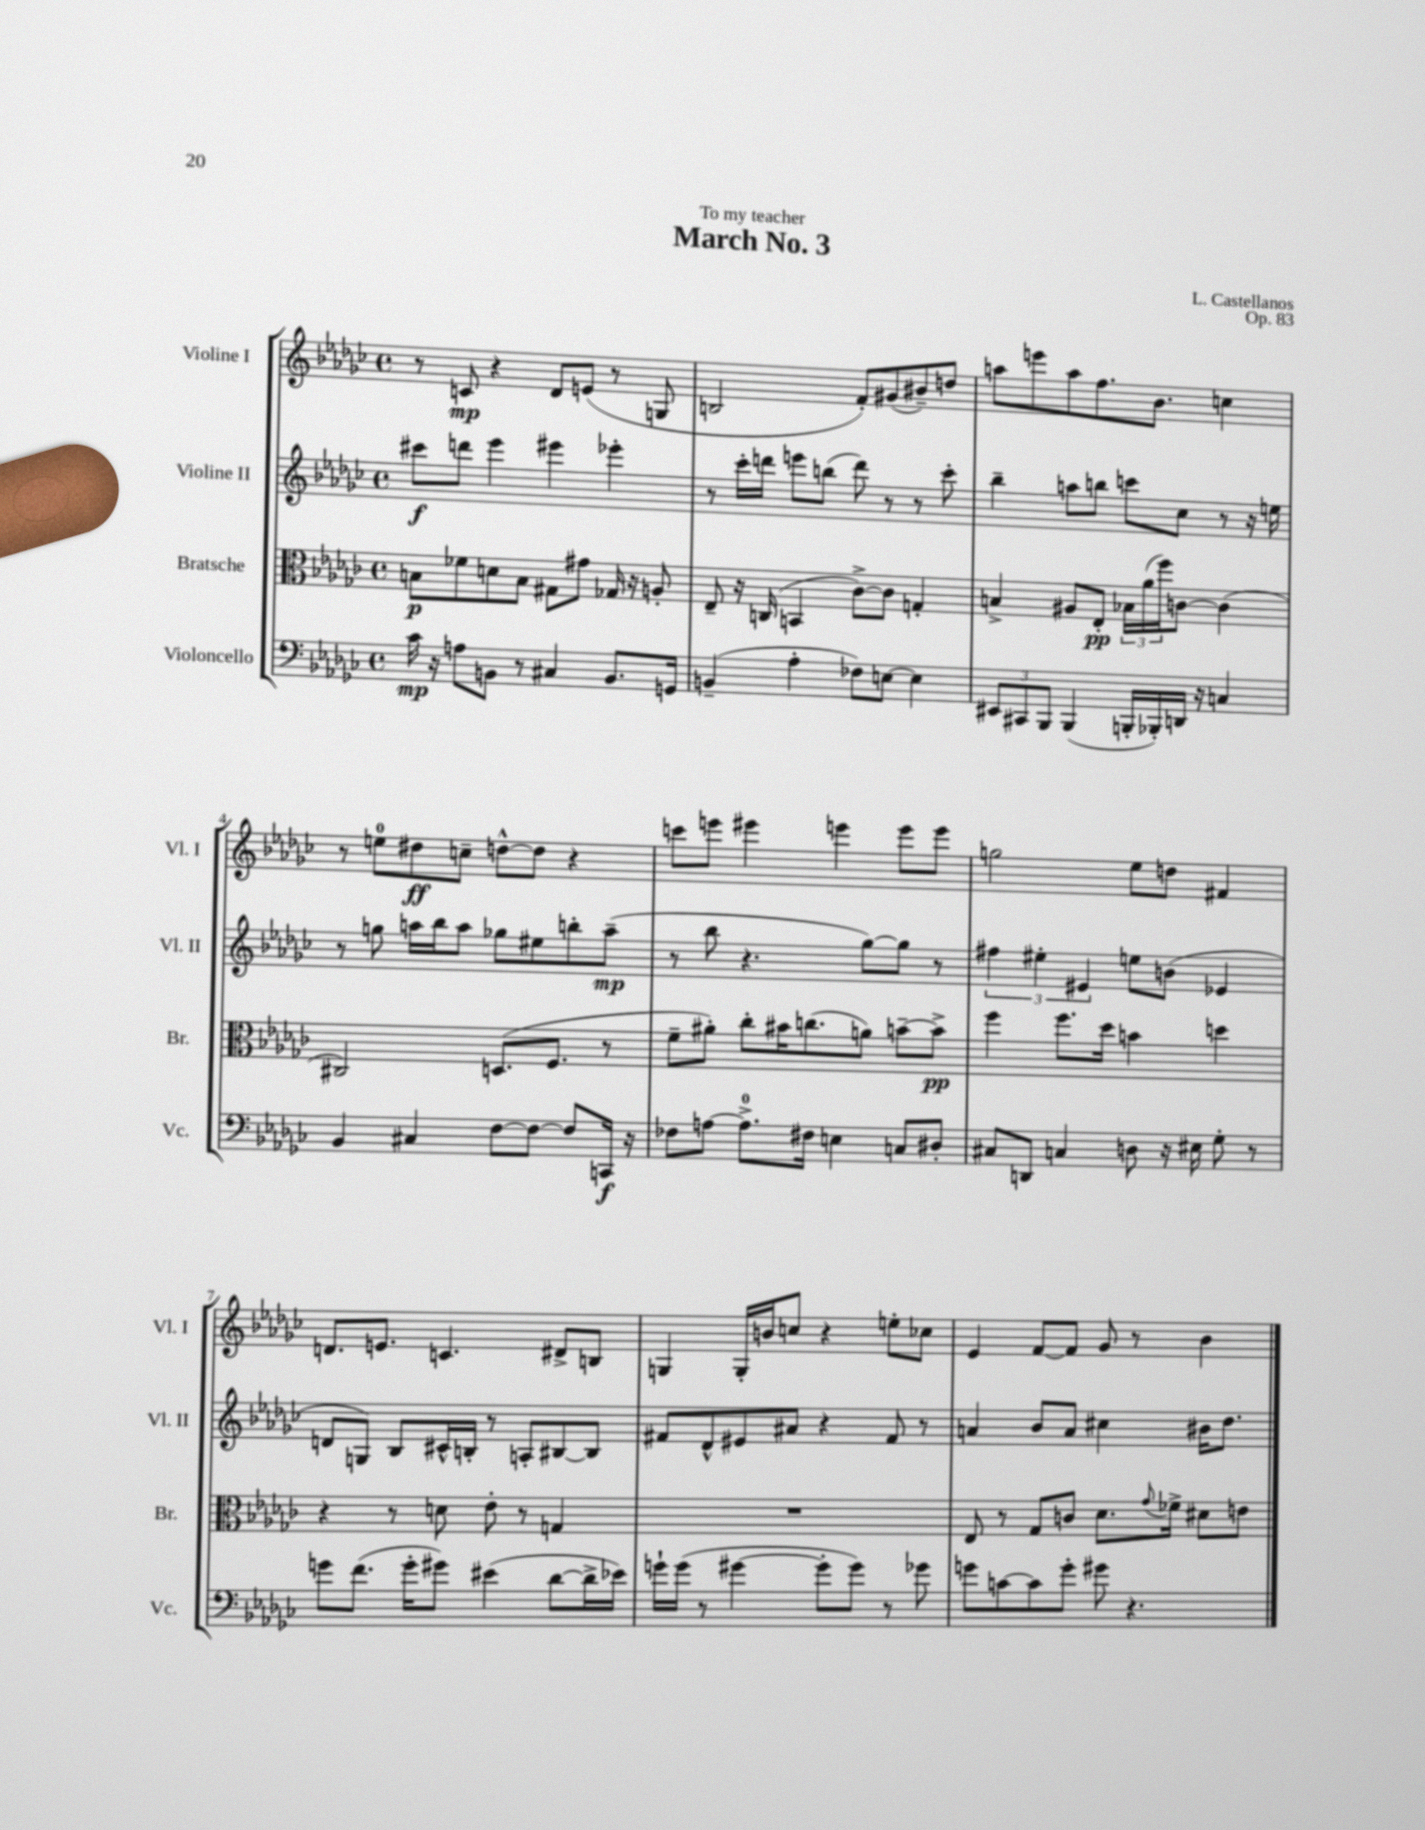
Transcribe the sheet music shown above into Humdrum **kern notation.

**kern	**kern	**kern	**kern
*staff4	*staff3	*staff2	*staff1
*clefF4	*clefC3	*clefG2	*clefG2
*k[b-e-a-d-g-c-]	*k[b-e-a-d-g-c-]	*k[b-e-a-d-g-c-]	*k[b-e-a-d-g-c-]
*M4/4	*M4/4	*M4/4	*M4/4
*met(c)	*met(c)	*met(c)	*met(c)
16c-\	8B\L	8ccc#\L	8r
16r	.	.	.
8A\L	8f-\	8ddd\J	8c/
8BB\J	8d\	4eee-\	4r
8r	8B\J	.	.
4C#/	8G#\L	4eee#\	8d-/L
.	8g#\J	.	(8e/J
8.BB/L	16G-/	4eee-'\	8r
.	16r	.	.
.	8A'/	.	8G/
16GG/Jk	.	.	.
=	=	=	=
(4BB~/	8E-~/	8r	2B/
.	16r	16ccc-'\LL	.
.	(16C/	16ddd\JJ	.
4A-'\	4BB/	8eee\L	.
.	.	(8bb\J	.
8F-\L)	[8c-^\L)	8ddd\)	8f'/L)
[8E\J	8c-\]J	8r	(8g#/
4E\]	4G'/	8r	8b#~/)
.	.	8ccc-'\	8dd/J
=	=	=	=
12EE#/L	4B^/	4bb-~\	8aa\L
12CC#/	.	.	.
.	.	.	8eee\
12BBB-/J	.	.	.
(4BBB-/	8A#/L	8aa\L	8aa\
.	8E-'/J	8bb\J	8.ff\
16BBB'/LL	24B-\LL	8ccc\L	.
.	(24a-\	.	.
16BBB-'/)	.	.	8.b-\J
.	24ff\J)	.	.
16DD/JJ	[8c\J	8cc-\J	.
16r	.	.	.
4C/	(4c\]	8r	4cc\
.	.	16r	.
.	.	16ee\	.
=	=	=	=
4BB-/	2C#/)	8r	8r
.	.	8gg\	8ee\L
4C#/	.	16aa\LL	8dd#\
.	.	16bb-\J	.
.	.	8aa\J	8cc~\J
[8F\L	(8.D/L	8gg-\L	[8dd^^\L
8F\_J	.	8ee#\	8dd\]J
.	8.F/J	.	.
8F/]L	.	8bb'\	4r
16CC/Jk	8r	(8aa~\J	.
16r	.	.	.
=	=	=	=
8F-\L	8f~\L	8r	8ccc\L
[8A\J	8a#'\J)	8bb-\	8eee\J
8.A^\]L	8cc-'\L	4.r	4eee#\
.	16b#\K	.	.
16F#\Jk	(8.cc\	.	.
4E\	.	.	4eee\
.	8a\J)	[8gg-\L)	.
8C/L	[8b~\L	8gg-\]J	8eee\L
8D#'/J	8b^\]J	8r	8eee\J
=	=	=	=
8C#/L	4ff\	6ff#\	2gg\
8DD/J	.	.	.
.	.	6ee#'\	.
4C/	8.ff\L	.	.
.	.	6e#/	.
.	16dd-\Jk	.	.
8D\	4b\	8ee\L	8ee-\L
16r	.	(8b\J	8dd\J
16E#\	.	.	.
8G-'\	4dd\	4e-/	4f#/
8r	.	.	.
=	=	=	=
8g\L	4r	8d/L	8.d/L
(8.f\J	.	8G/J)	.
.	.	.	8.e/J
.	8r	8B-/L	.
16g'\LK	.	.	.
8g#\J)	8d\	16c#^^/L	4.c/
.	.	16B'/JJ	.
(4e#\	8e-'\	8r	.
.	8r	8A'/L	.
[8d-\L	4G/	[8B#/	8d#^/L
16d-^\]L	.	8B#/]J	8B/J
16e-\JJ)	.	.	.
=	=	=	=
16g`\LL	1r	8f#/L	4G/
(16g\JJ	.	.	.
8r	.	8d-^^/	.
[4g#\	.	8e#/	16G'/LL
.	.	.	16b/J
.	.	8a#/J	8cc/J
8g#'\]L	.	4r	4r
8g#\J)	.	.	.
8r	.	8f#/	8ee'\L
8g-\	.	8r	8cc-\J
=	=	=	=
8g\L	8E-/	4a/	4e-/
[8c\	8r	.	.
8c\]	8G-/L	8b-/L	[8f/L
8g'\J	8c/J	8a/J	8f/]J
8g#\	8.d-\L	4cc#\	8g-/
4.r	.	.	8r
.	8qqg-/	.	.
.	16f-^\Jk	.	.
.	8d#\L	16b#\LK	4b-\
.	.	8.dd-\J	.
.	8e\J	.	.
==	==	==	==
*-	*-	*-	*-
